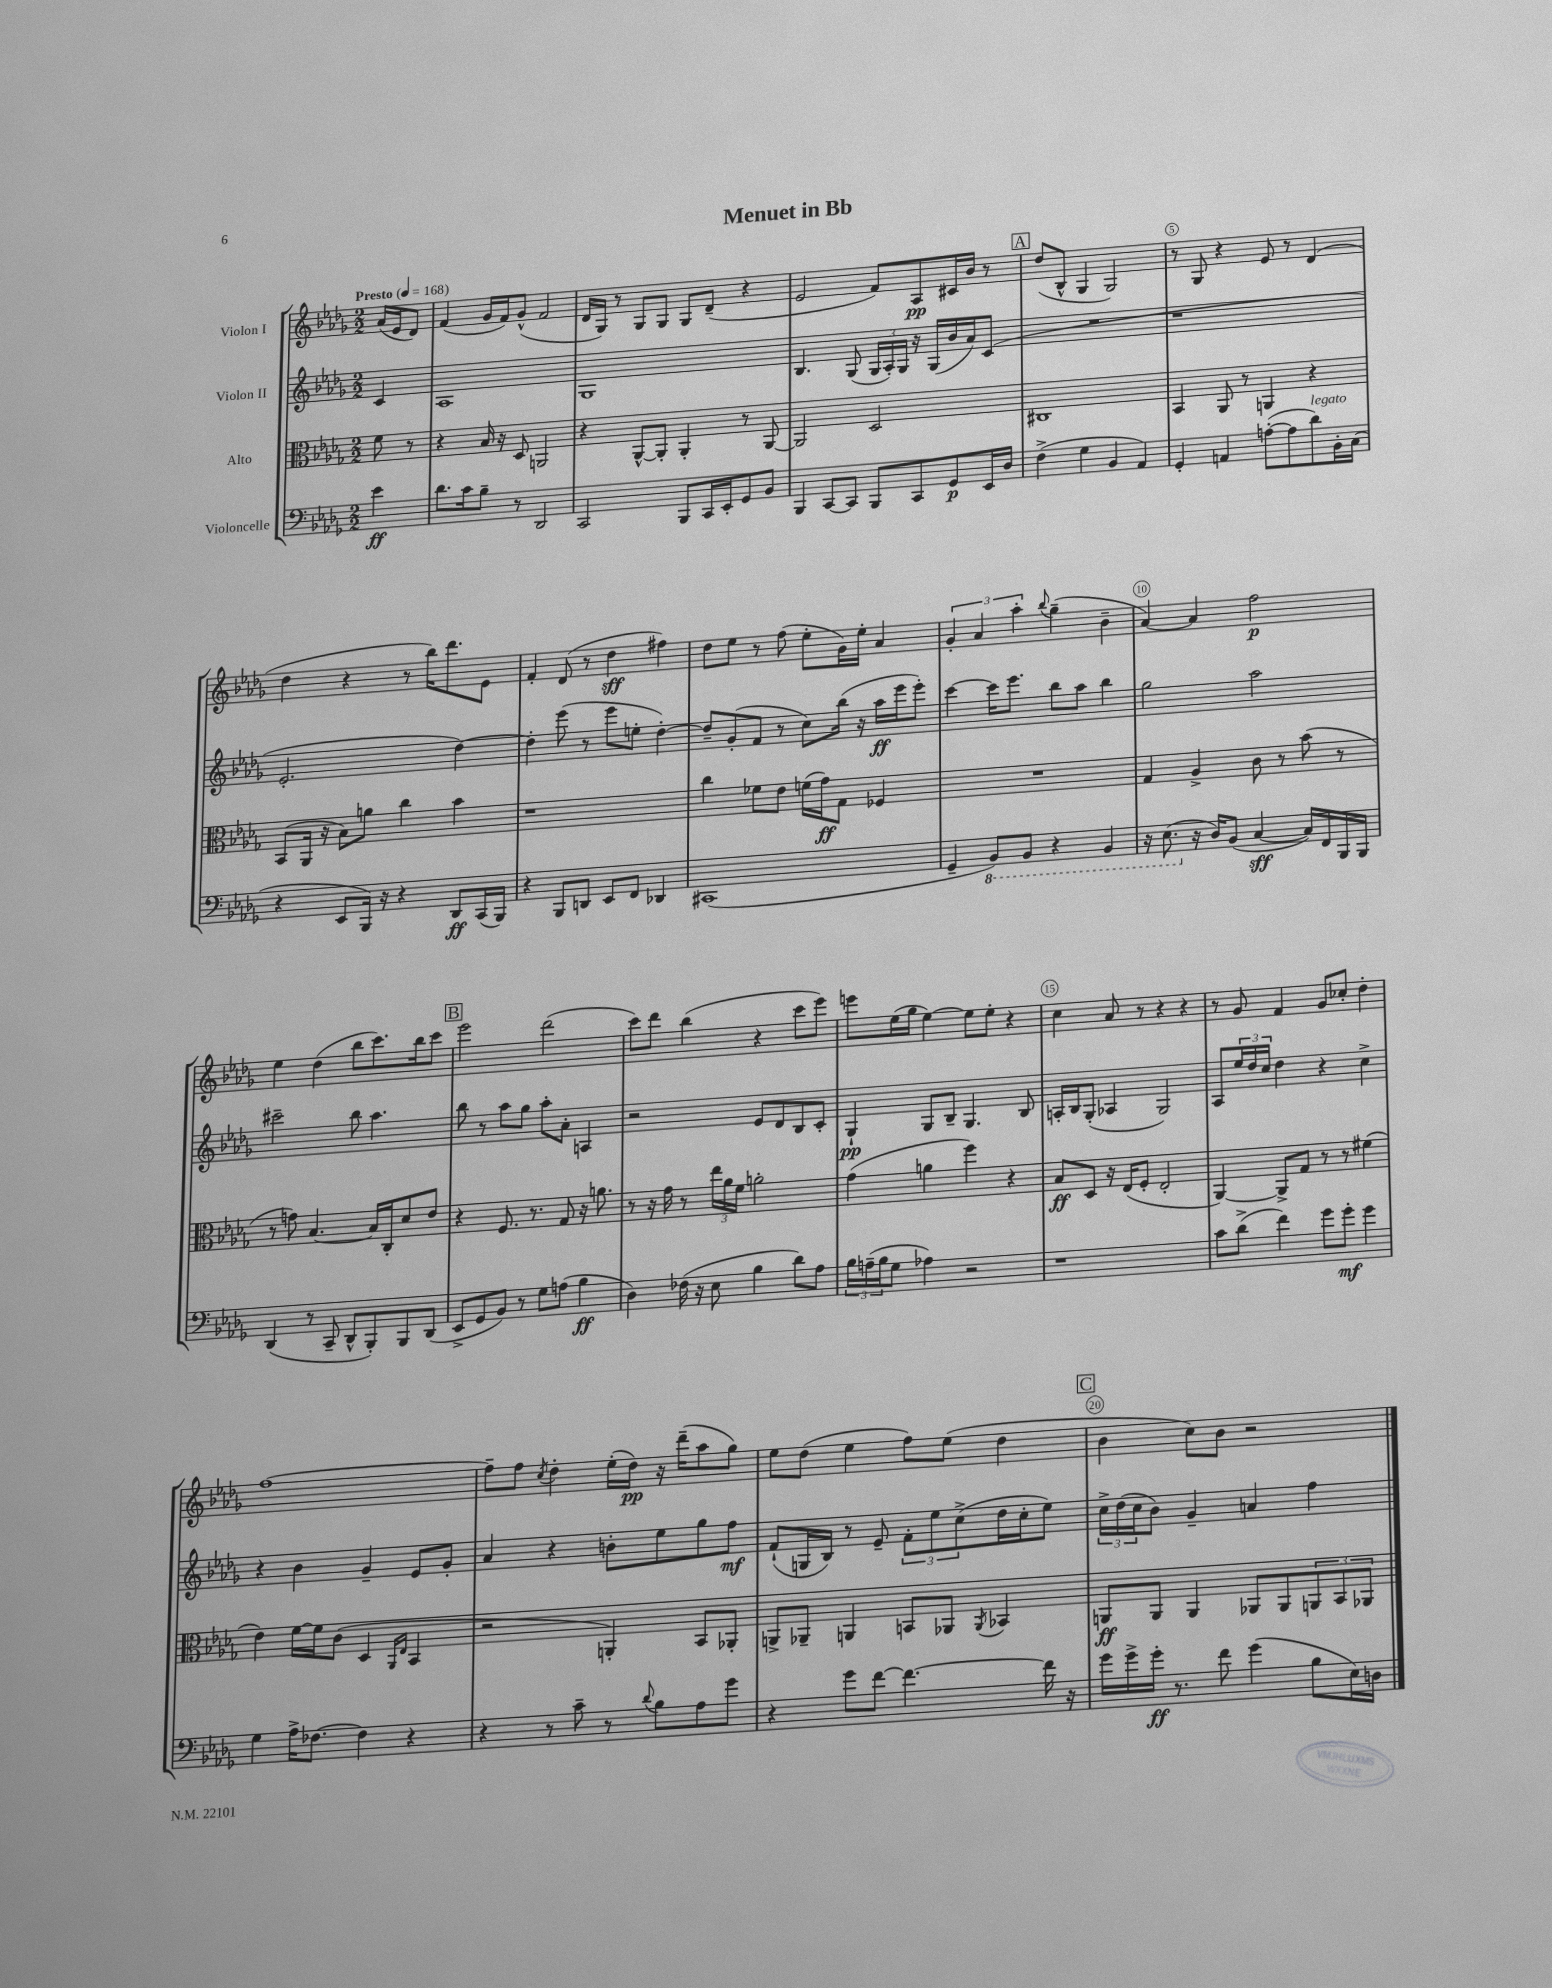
\header { title = "Menuet in Bb" }
<<
\new StaffGroup <<
\new Staff = "s0" \with { instrumentName = "Violon I" } {
    \clef treble \key des \major \numericTimeSignature \time 2/2 \partial 4 \tempo "Presto" 4 = 168
    aes'16( ees'16 des'8) |
    f'4( ges'16 f'16) ges'8-^( f'2 |
    des'16 ges16) r8 ges8 ges8 ges8 des'8--( r4 |
    ees'2 f'8) aes8\pp cis'16 bes'16 r8 |
    \mark \markup { \box "A" } des''8( bes8-^ ges4 ges2) |
    r8 ges8 r4 ees'8 r8 des'4( |
    des''4 r4 r8 bes''16) des'''8. ees'8 |
    f'4-. des'8( r8 des''4\sff fis''4) |
    des''8 ees''8 r8 f''8( ees''8-. ges'16) ees''16-. aes'4 |
    \tuplet 3/2 { ges'4-. aes'4 aes''4-. } \appoggiatura { bes''8 } ges''4--( bes'4-- |
    aes'4~) aes'4 f''2\p |
    ees''4 des''4( bes''8 c'''8.) bes''16 c'''8 |
    \mark \markup { \box "B" } ees'''2 des'''2( |
    c'''8) des'''8 bes''4( r4 c'''8 ees'''8) |
    e'''8 ees''16( ges''16 ees''4~) ees''8 ees''8-. r4 |
    c''4 aes'8 r8 r4 r4 |
    r8 ges'8 f'4 ges'8 ces''8-. des''4-. |
    f''1~ |
    f''8-- f''8 \acciaccatura { c''8 } des''4-. ees''16-.( des''16\pp) r16 des'''16--( aes''8 ges''8) |
    ees''8 des''8( ees''4 f''8) ees''8( des''4 |
    \mark \markup { \box "C" } bes'4 c''8) bes'8 r2 \bar "|." |
}
\new Staff = "s1" \with { instrumentName = "Violon II" } {
    \clef treble \key des \major \numericTimeSignature \time 2/2 \partial 4
    c'4 |
    aes1 |
    ges1 |
    bes4. ges8( \tuplet 3/2 { ges16 aes16-.) ges16 } r16 ges16( bes'16 aes'16) c'8( |
    \mark \markup { \box "A" } R1 |
    r1 |
    ees'2.-. des''4~) |
    des''4-. ees'''8( r8 ees'''8 e''8-. des''4~-.) |
    des''8-- ges'8-.( f'8 r8 c''8) bes''16( r16 aes''16\ff ees'''16 ees'''8-.) |
    c'''4~ c'''16 ees'''8. bes''8 aes''8 bes''4 |
    ges''2 aes''2 |
    cis'''2-- bes''8 aes''4. |
    \mark \markup { \box "B" } bes''8 r8 aes''8 ges''8 aes''8-. aes'8-. a4 |
    r2 ees'8 des'8 bes8 c'8-. |
    ges4-!\pp ges8 bes8-- ges4. bes8 |
    a16-. bes16 ges8-.( aes4 ges2) |
    aes8 \tuplet 3/2 { ees''16 des''16 c''16 } des''4 r4 c''4-> |
    r4 bes'4 ges'4-- ees'8 ges'8-. |
    aes'4 r4 b'8-. ees''8 ges''8 f''8\mf |
    f'8-!( g16 bes16) r8 ees'8-- \tuplet 3/2 { f'8-. ees''8 c''8->( } des''16 c''16-. ees''8) |
    \mark \markup { \box "C" } \tuplet 3/2 { c''16-> des''16( c''16 } bes'8) ges'4-- a'4 f''4 \bar "|." |
}
\new Staff = "s2" \with { instrumentName = "Alto" } {
    \clef alto \key des \major \numericTimeSignature \time 2/2 \partial 4
    f'8 r8 |
    r4 bes16 r16 des8 a,2 |
    r4 aes,8~-^ aes,8-. aes,4-. r8 aes,8~ |
    aes,2 des2 |
    \mark \markup { \box "A" } cis1 |
    bes,4 aes,8 r8 a,4 r4 |
    bes,8( aes,16 r16 bes8) a'8 c''4 bes'4 |
    r1 |
    c''4 fes'8 ees'8 f'16( ges'16\ff) ges8 fes4 |
    R1 |
    ges4 aes4-> c'8 r8 bes'8( r8 |
    r8 g'8) bes4.~ bes16 c16-. des'8 ees'8 |
    \mark \markup { \box "B" } r4 f8. r8. ges8 r16 a'8. |
    r8 r16 ges'16 r8 \tuplet 3/2 { ees''16 aes'16 f'16 } a'2-. |
    ges'4( a'4 f''4) r4 |
    bes8\ff des8 r16 ees16( f8-. ees2-. |
    aes,4~) aes,8-> ges8 r8 r8 fis'4( |
    ees'4) f'16~ f'16 c'8( des4 \grace { aes,16 ees16 } bes,4 |
    r2 a,4-.) bes,8 aes,8-. |
    a,8-> aes,8-- a,4 b,8 aes,8 \acciaccatura { aes,8 } bes,4 |
    \mark \markup { \box "C" } a,8\ff a,8 a,4 aes,8 aes,8 \tuplet 3/2 { a,8 bes,8 aes,8 } \bar "|." |
}
\new Staff = "s3" \with { instrumentName = "Violoncelle" } {
    \clef bass \key des \major \numericTimeSignature \time 2/2 \partial 4
    ees'4\ff |
    des'8. c'16 bes8-- r8 des,2 |
    c,2 bes,,8 c,16 ees,16-. ges,8 bes,8 |
    bes,,4 c,8~ c,8 bes,,8 c,8 ges,8\p ees,16 des16 |
    \mark \markup { \box "A" } f4->( ges4 bes,4 aes,4) |
    ges,4-. a,4 a8~-.( a8 des'8^\markup { \italic "legato" }) bes,16-. c16( |
    r4 ees,8 bes,,16) r16 r4 des,8\ff c,16( bes,,16) |
    r4 bes,,8 d,8 ees,8 f,8 des,4 |
    cis,1( |
    ges,4-- \ottava #-1 bes,,8) bes,,8 r4 bes,,4 |
    r16 ees,8.( \ottava #0 r16 des16) bes,8( c4~\sff c16) f,16 bes,,16 bes,,16 |
    des,4( r8 c,8-- des,8-^ bes,,8-.) bes,,8 des,8( |
    \mark \markup { \box "B" } ees,8-> ges,8 bes,8) r8 ges8 a8( bes4\ff |
    des4) fes16( r16 ees8 bes4 des'8) aes8 |
    \tuplet 3/2 { bes16 a16--( bes16 } ges8 aes4) r2 |
    r1 |
    c'8 des'8->( f'4) ges'8 ges'8-.\mf ges'4 |
    ges4 aes16-> fes8.~ fes4 r4 |
    r4 r8 c'8-- r8 \appoggiatura { des'8 } bes8 aes8 ges'8 |
    r4 ges'8 f'8~ f'4.~ f'16 r16 |
    \mark \markup { \box "C" } ges'16 ges'16-> ges'16-.\ff r8. f'8 ges'4( bes8 ees16) d16 \bar "|." |
}
>>
>>
\layout { \context { \Score \override BarNumber.break-visibility = ##(#f #t #t) barNumberVisibility = #(every-nth-bar-number-visible 5) \override BarNumber.stencil = #(make-stencil-circler 0.1 0.3 ly:text-interface::print) } }
